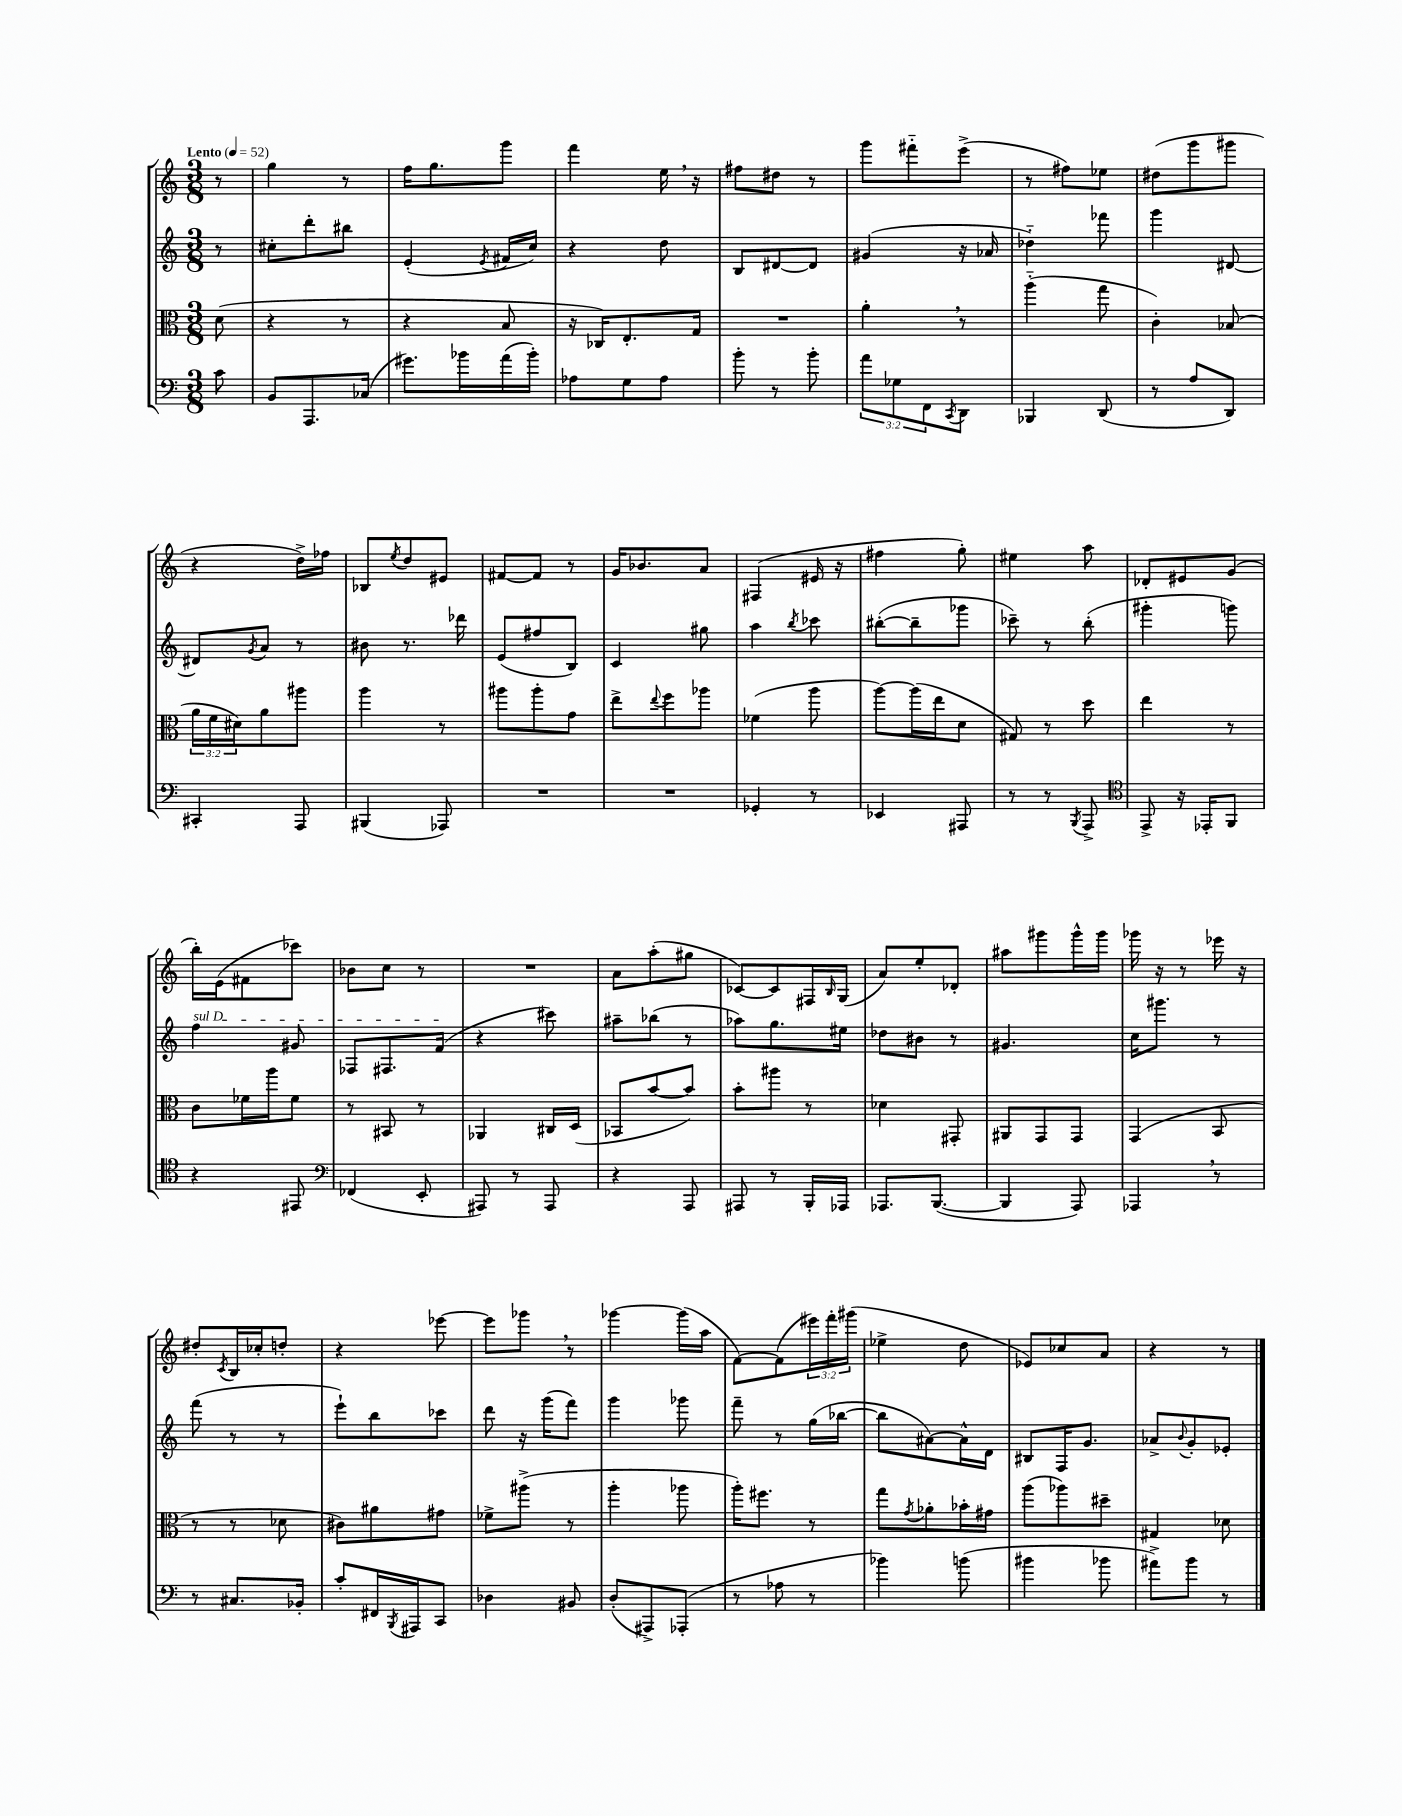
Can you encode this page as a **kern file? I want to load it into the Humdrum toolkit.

**kern	**kern	**kern	**kern
*staff4	*staff3	*staff2	*staff1
*clefF4	*clefC3	*clefG2	*clefG2
*k[]	*k[]	*k[]	*k[]
*M3/8	*M3/8	*M3/8	*M3/8
*MM52	*MM52	*MM52	*MM52
8c\	(8d\	8r	8r
=	=	=	=
8BB/L	4r	8cc#'\L	4gg\
8.AAA/	.	8ddd'\	.
.	8r	8bb#\J	8r
(16C-/Jk	.	.	.
=	=	=	=
8.g#\L)	4r	(4e'/	16ff\LK
.	.	.	8.gg\
16b-\L	.	.	.
.	.	8qe/	.
(16a\	8B/	16f#/LL	8ggg\J
16b-'\JJ)	.	16cc/JJ)	.
=	=	=	=
8A-\L	16r	4r	4fff\
.	16C-/LK)	.	.
8G\	8.E'/	.	.
8A-\J	.	8dd\	16ee\
.	16G/Jk	.	16r
=	=	=	=
8b'\	4.r	8B/L	8ff#\L
8r	.	[8d#/	8dd#\J
8b'\	.	8d#/]J	8r
=	=	=	=
12a\L	4a'\	(4g#/	8ggg\L
12G-\	.	.	.
.	.	.	8fff#'~\
12FF\	.	.	.
8qCC/	.	.	.
8DD\J	8r	16r	(8eee^\J
.	.	16a-/	.
=	=	=	=
4BBB-/	(4aa'~\	4dd-'~\)	8r
.	.	.	8ff#\L)
(8DD/	8gg\	8fff-\	8ee-\J
=	=	=	=
8r	4c'\)	4ggg\	(8dd#\L
8A/L	.	.	8ggg\
8DD/J)	(8B-/	[8d#/	8ggg#\J
=	=	=	=
4CC#'/	24a\LL	8d#/]L	4r
.	24f\	.	.
.	24d#\J)	.	.
.	.	8qg/	.
.	8a\	8a/J	.
8AAA/	8aa#\J	8r	16dd^\LL)
.	.	.	16ff-\JJ
=	=	=	=
(4BBB#/	4aa\	8b#\	8B-/L
.	.	.	8qee/
.	.	8.r	8dd/
8AAA-/)	8r	.	8e#/J
.	.	16ddd-\	.
=	=	=	=
4.r	8aa#\L	(8e/L	[8f#/L
.	8aa#'\	8ff#/	8f#/]J
.	8g\J	8B/J)	8r
=	=	=	=
4.r	8ee^\L	4c/	16g/LK
.	.	.	8.b-/
.	8qqee/	.	.
.	8ff\	.	.
.	8aa-\J	8gg#\	8a/J
=	=	=	=
4GG-'/	(4f-\	4aa\	(4F#/
.	.	8qbb/	.
8r	8aa\	8ccc-\	16e#/
.	.	.	16r
=	=	=	=
4EE-/	[8aa\L)	([8bb#'\L	4ff#\
.	(16aa\]L	8bb#~\]	.
.	16ee\J	.	.
8AAA#/	8d\J	8ggg-\J	8gg'\)
=	=	=	=
8r	8G#/)	8ccc-~\)	4ee#\
8r	8r	8r	.
8qBBB/	.	.	.
8AAA^/	8dd\	(8bb'\	8aa\
=	=	=	=
*clefC4	*	*	*
8EE^/	4ee\	4ggg#'\	8d-'/L
16r	.	.	8e#/
16EE-'/LK	.	.	.
8FF/J	8r	8ggg\)	(8g/J
=	=	=	=
4r	8c\L	4ff\	16bb'\LL)
.	.	.	(16e\J
.	16f-\L	.	8f#\
.	16aa\J	.	.
8EE#/	8f-\J	8g#/	8ccc-\J)
=	=	=	=
*clefF4	*	*	*
(4FF-/	8r	8F-/L	8b-\L
.	8BB#/	8.F#/	8cc\J
8EE'/	8r	.	8r
.	.	(16f/Jk	.
=	=	=	=
8AAA#/)	4AA-/	4r	4.r
8r	.	.	.
8AAA#/	16C#/LL	8ccc#\)	.
.	(16D/JJ	.	.
=	=	=	=
4r	8BB-/L	8aa#~\L	8a\L
.	[8b/	(8bb-\J	(8aa'\
8AAA/	8b/]J)	8r	8gg#\J
=	=	=	=
8AAA#/	8b'\L	8aa-\L)	[8c-/L)
8r	8aa#\J	8.gg\	8c-/]
16BBB'/LL	8r	.	16F#/L
.	.	.	16qqB/
16AAA-/JJ	.	16ee#\Jk	(16G/JJ
=	=	=	=
8.AAA-/L	4d-\	8dd-\L	8a/L)
.	.	8b#\J	8ee'/
([8.BBB/J	.	.	.
.	8GG#'/	8r	8d-'/J
=	=	=	=
4BBB/]	8AA#/L	4.g#/	8aa#\L
.	8GG/	.	8ggg#\
8AAA/)	8GG/J	.	16ggg#^^\L
.	.	.	16ggg#\JJ
=	=	=	=
4AAA-/	(4GG/	16cc\LK	16ggg-\
.	.	8.ggg#\J	16r
.	.	.	8r
8r	8BB/	8r	16eee-\
.	.	.	16r
=	=	=	=
8r	8r	(8fff\	8dd#'/L
.	.	.	8qc/
8.C#/L	8r	8r	16B/L
.	.	.	16cc-'/J
.	8d-\	8r	8dd'/J
16BB-'/Jk	.	.	.
=	=	=	=
8c'/L	8c#\L)	8eee`\L)	4r
16FF#/L	8a#\	8bb\	.
8qBBB/	.	.	.
16AAA#/J	.	.	.
8CC/J	8g#\J	8ccc-\J	[8eee-\
=	=	=	=
4D-\	8f-^\L	8ddd\	8eee-\]L
.	(8aa#^\J	16r	8ggg-\J
.	.	(16ggg\LK	.
8BB#/	8r	8fff\J)	8r
=	=	=	=
(8D'/L	4aa'\	4ggg\	[4ggg-\
8AAA#^/)	.	.	.
(8AAA-'/J	8aa-\	8ggg-\	(16ggg-\]LL
.	.	.	16aa\JJ
=	=	=	=
8r	16aa'\LK)	8fff~\	[8f\L)
.	8.ff#\J	.	.
8A-\	.	8r	(8f\]
8r	8r	(16gg\LL	24eee#\L)
.	.	.	24fff'\
.	.	[16bb-\JJ	.
.	.	.	(24ggg#\JJ
=	=	=	=
4b-\)	8gg\L	8bb-\]L	4ee-^\
.	8qg/	.	.
.	8a-'\	[8a#\)	.
(8b\	16b-'\L	16a#^^\]L	8dd\
.	16g#\JJ	16d\JJ	.
=	=	=	=
4b#\	(8aa\L	8B#/L	8e-/L)
.	8aa-\)	16F/K	8cc-/
.	.	8.g/J	.
8b-\	8dd#~\J	.	8a/J
=	=	=	=
8a#^\L)	4G#/	8a-^/L	4r
.	.	8qqb/	.
8b\J	.	8g'/	.
8r	8d-\	8e-'/J	8r
==	==	==	==
*-	*-	*-	*-
